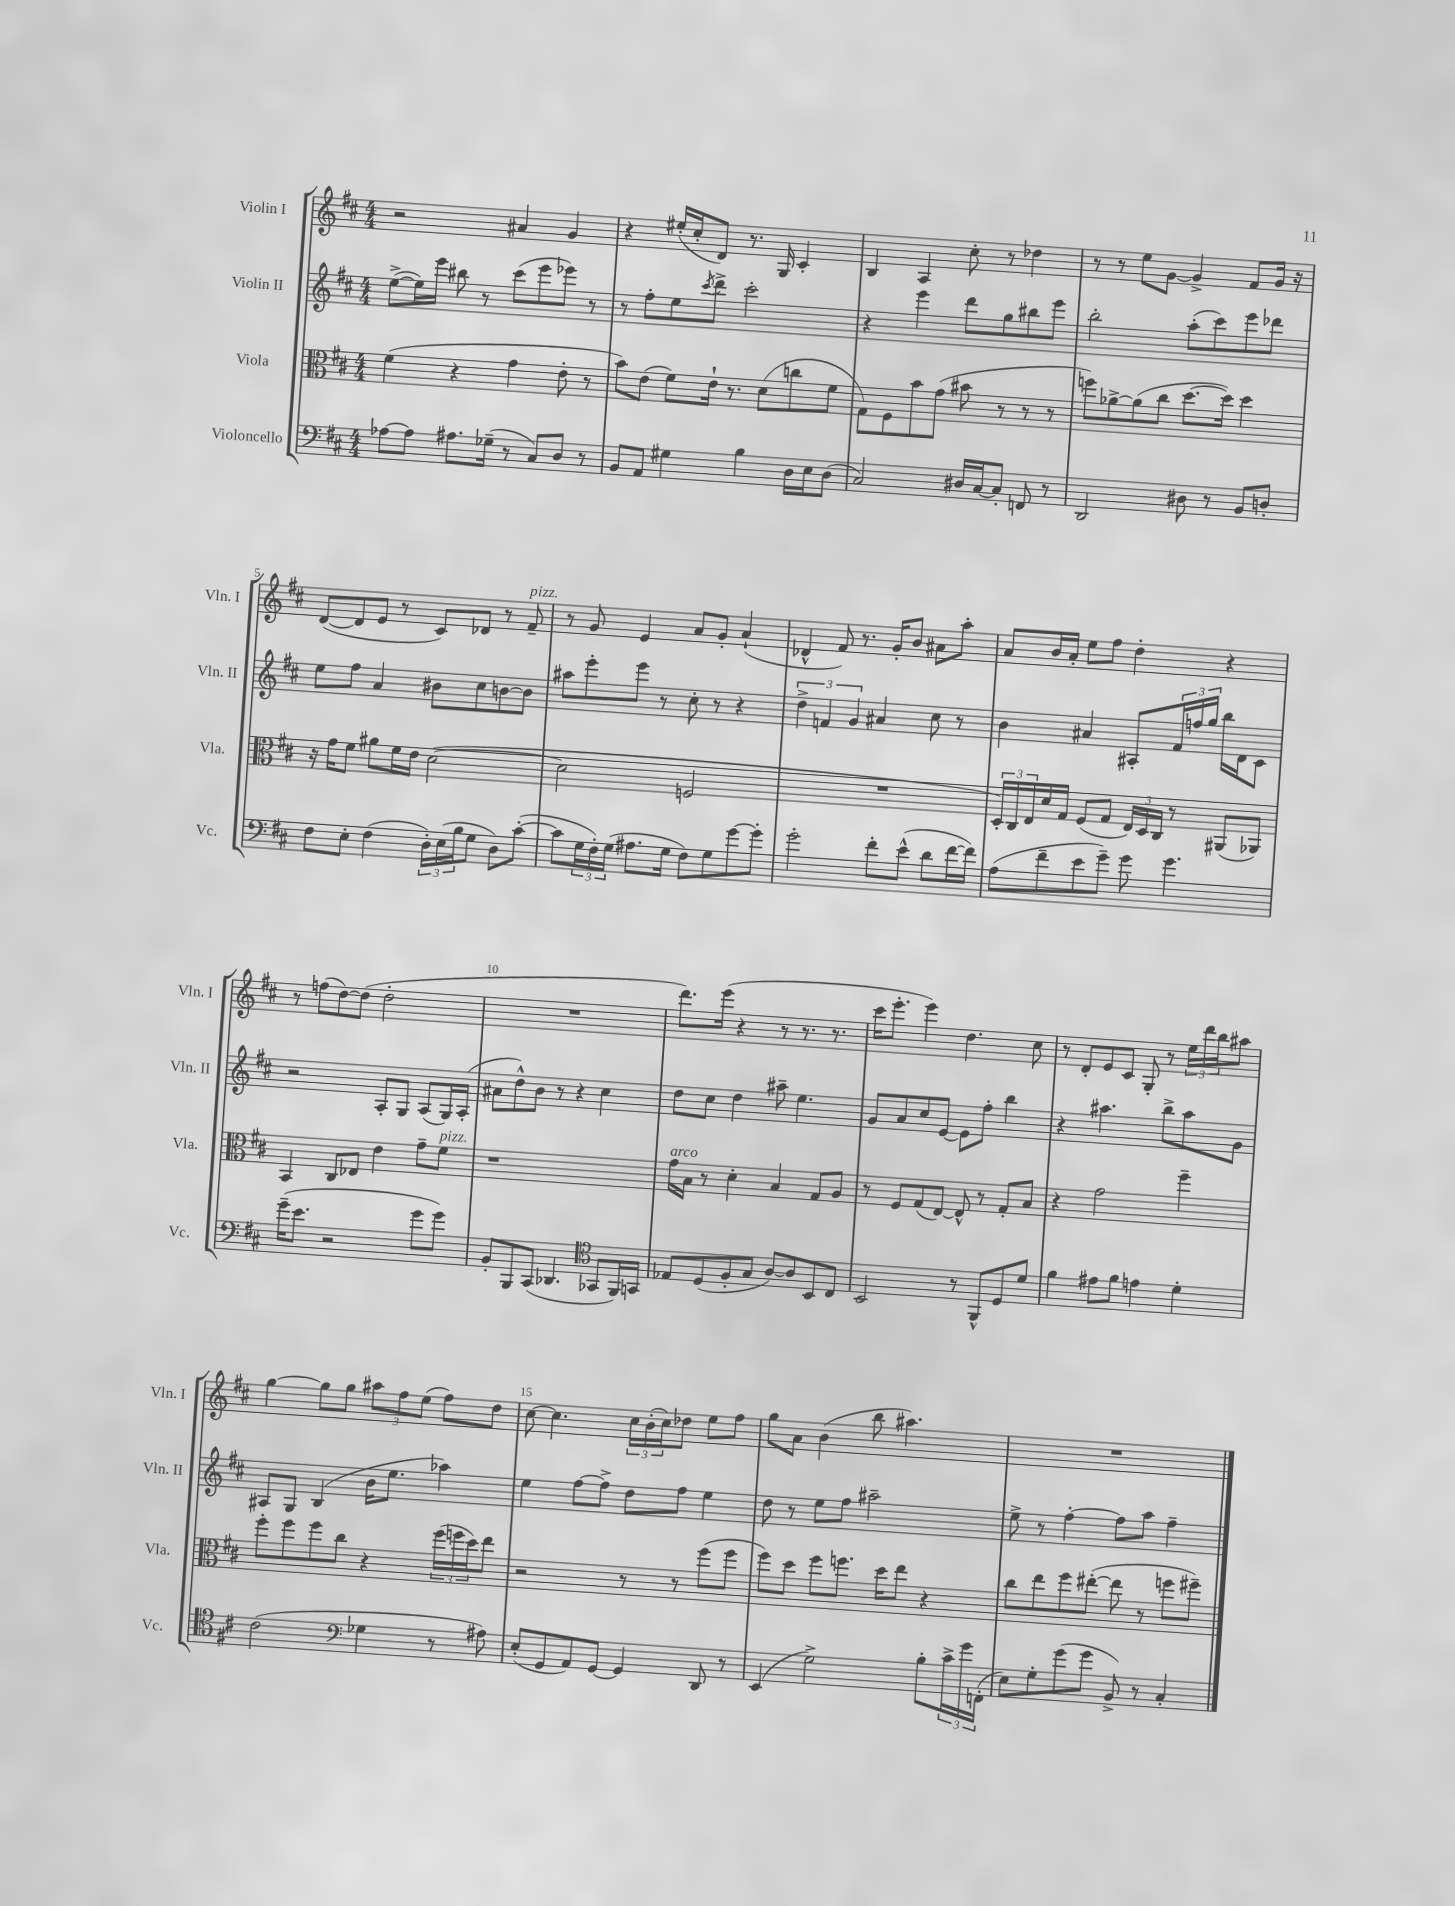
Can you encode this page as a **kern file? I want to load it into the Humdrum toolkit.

**kern	**kern	**kern	**kern
*staff4	*staff3	*staff2	*staff1
*clefF4	*clefC3	*clefG2	*clefG2
*k[f#c#]	*k[f#c#]	*k[f#c#]	*k[f#c#]
*M4/4	*M4/4	*M4/4	*M4/4
[8A-	(4f#	([8ee^	2r
8A-]	.	16ee])	.
.	.	16eee	.
8.A#	4r	8bb#	.
.	.	8r	.
(16G-~	.	.	.
8r	4g	(8ccc#	4a#
8C#)	.	8eee	.
8D	8e'	8eee-)	4g
8r	8r	8r	.
=	=	=	=
8BB	8b)	8r	4r
8AA	(8e	8ff#'	.
4G#	8f#)	8ee	(16ee#'
.	.	.	16cc#'
.	.	8qccc#	.
.	16e`	8ddd^	8d)
.	8.r	.	.
4B	.	2ccc#'	8.r
.	(8d	.	.
.	.	.	16G
16D	8cc	.	4c#'
16E	.	.	.
(8D	8f#	.	.
=	=	=	=
2C#)	8G)	4r	4B
.	8F#	.	.
.	8b	4eee	4A
.	(8g	.	.
16D#	8b#	8ddd	8cc#'
[16C#	.	.	.
8C#']	8r	8gg	8r
8FF	8r	8bb#	4dd-
8r	8r	8eee	.
=	=	=	=
2DD	8ff)	2bb'	8r
.	[8a-^	.	8r
.	(8a-]	.	8ee
.	8cc#	.	[8g
8D#	[8.dd	(8aa'	4g^]
8r	.	8ccc#)	.
.	16dd])	.	.
8BB	4dd	8eee	8f#
8D'	.	8ddd-	16g
.	.	.	16r
=	=	=	=
8F#	16r	8ee	([8d
.	16g	.	.
8E'	8f#	8ff#	8d]
(4F#	8a#	4a	8e
.	16f#	.	8r
.	16e	.	.
24D')	([2d	8b#	8c#)
(24E	.	.	.
24B	.	.	.
8G	.	8cc#	8d-
8D)	.	[8b	8r
([8c#'	.	8b]	8f#~
=	=	=	=
8c#]	2d]	8aa#	8r
24G	.	8eee'	8g
24F#')	.	.	.
(24G	.	.	.
8.A#	.	8eee	4e
.	.	8r	.
16G	.	.	.
8F#)	2F	8cc#'	8a
8G	.	8r	8g'
[8g	.	4r	(4a`
8g']	.	.	.
=	=	=	=
2g'	1r	6dd^	4d-^^
.	.	6f	.
.	.	.	8f#)
.	.	6g	.
.	.	.	8.r
8f#'	.	4a#	.
.	.	.	16g'
(8e^^	.	.	8b
8d	.	8cc#	8a#
[16f#	.	8r	8aa'
16f#])	.	.	.
=	=	=	=
(8A	24D')	4b	8a
.	24C#	.	.
.	24E	.	.
8f#~	16d	.	16b
.	16G	.	16a'
8e	(8F#	4a#	8ee
8g~)	8G	.	8ff#
8g	24E)	8A#'	4dd'
.	24D	.	.
.	24C#	.	.
4.g	8r	24f#	.
.	.	24ff	.
.	.	24gg	.
.	(8AA#	16bb	4r
.	.	16d	.
.	8AA-)	8c#	.
=	=	=	=
(16g~	4BB	2r	8r
8.e	.	.	.
.	.	.	(8ff
2r	8C#	.	[8dd)
.	8E-	.	(8dd]
.	4e	8A'	2dd'
.	.	8G	.
8g	8g~	(8A	.
8g)	8f#	16G)	.
.	.	(16A'	.
=	=	=	=
8BB'	1r	8a#	1r
8BBB	.	8dd^^)	.
(8CC#	.	8b	.
4.DD-	.	8r	.
.	.	4r	.
*clefC4	*	*	*
8GG-	.	4cc#	.
16FF#)	.	.	.
16GG	.	.	.
=	=	=	=
8E-	16g	8dd	8.ddd)
.	16B	.	.
(8D	8r	8cc#	.
.	.	.	(16eee
8F#'	4d'	4dd	4r
8G	.	.	.
[8A)	4B	8aa#~	8r
8A]	.	4.ee	8.r
8BB	8G	.	.
.	.	.	8.r
8C#	8A	.	.
=	=	=	=
2BB	8r	8g	16ccc#
.	.	.	8.eee'
.	8F#	8a	.
.	(8G	8cc#	4eee)
.	[8E)	[8e	.
8r	8E^^]	8e]	4.dd
8FF#^^	8r	8ff#'	.
8D	8G'	4bb	.
8d	8B	.	8cc#
=	=	=	=
4f#	4r	4r	8r
.	.	.	8d'
8e#	2g	4.aa#	8e
8f#	.	.	8c#
4e	.	.	8G'
.	.	8bb^	8r
4d'	4ff#~	8aa#	24ee
.	.	.	24ddd
.	.	.	24bb
.	.	8g	8aa#
=	=	=	=
(2c#	8ff#'	8A#	[4gg
.	8ff#	8G	.
.	8ff#	(4B	8gg]
.	8cc#	.	8gg
*clefF4	*	*	*
4G-	4r	16b	12aa#
.	.	8.ee	.
.	.	.	12ff#
.	.	.	(12ee
8r	(24ff#	4aa-)	8ff#)
.	24ff	.	.
.	24dd)	.	.
8A#)	8ee	.	8dd
=	=	=	=
(8E'	2r	4ee	[8cc#
8GG	.	.	4.cc#]
8AA)	.	[8ff#	.
[8GG	.	8ff#^]	.
4GG]	8r	8dd	24cc#
.	.	.	(24b'
.	.	.	24cc#)
.	8r	8ff#	8dd-
8DD	(8ff#	4ee	8ee
8r	8ff#	.	8ff#
=	=	=	=
(4EE	8ff#)	8dd	8gg
.	8dd	8r	8a
2G^)	8ff#	8ee	(4b
.	8.ff	8ff#	.
.	.	2aa#~	8bb
.	16dd	.	.
.	8ee	.	4.aa#)
8B'	4r	.	.
24c#^	.	.	.
24g	.	.	.
(24FF'	.	.	.
=	=	=	=
8E)	8cc#	8ee^	1r
8G'	8ee	8r	.
(8g	8ff#	[4ff#'	.
8g	([8ee#'	.	.
8BB^)	8ee#]	8ff#]	.
8r	8r	8aa	.
4C#'	8ff	4ff#~	.
.	8ff#~)	.	.
==	==	==	==
*-	*-	*-	*-
